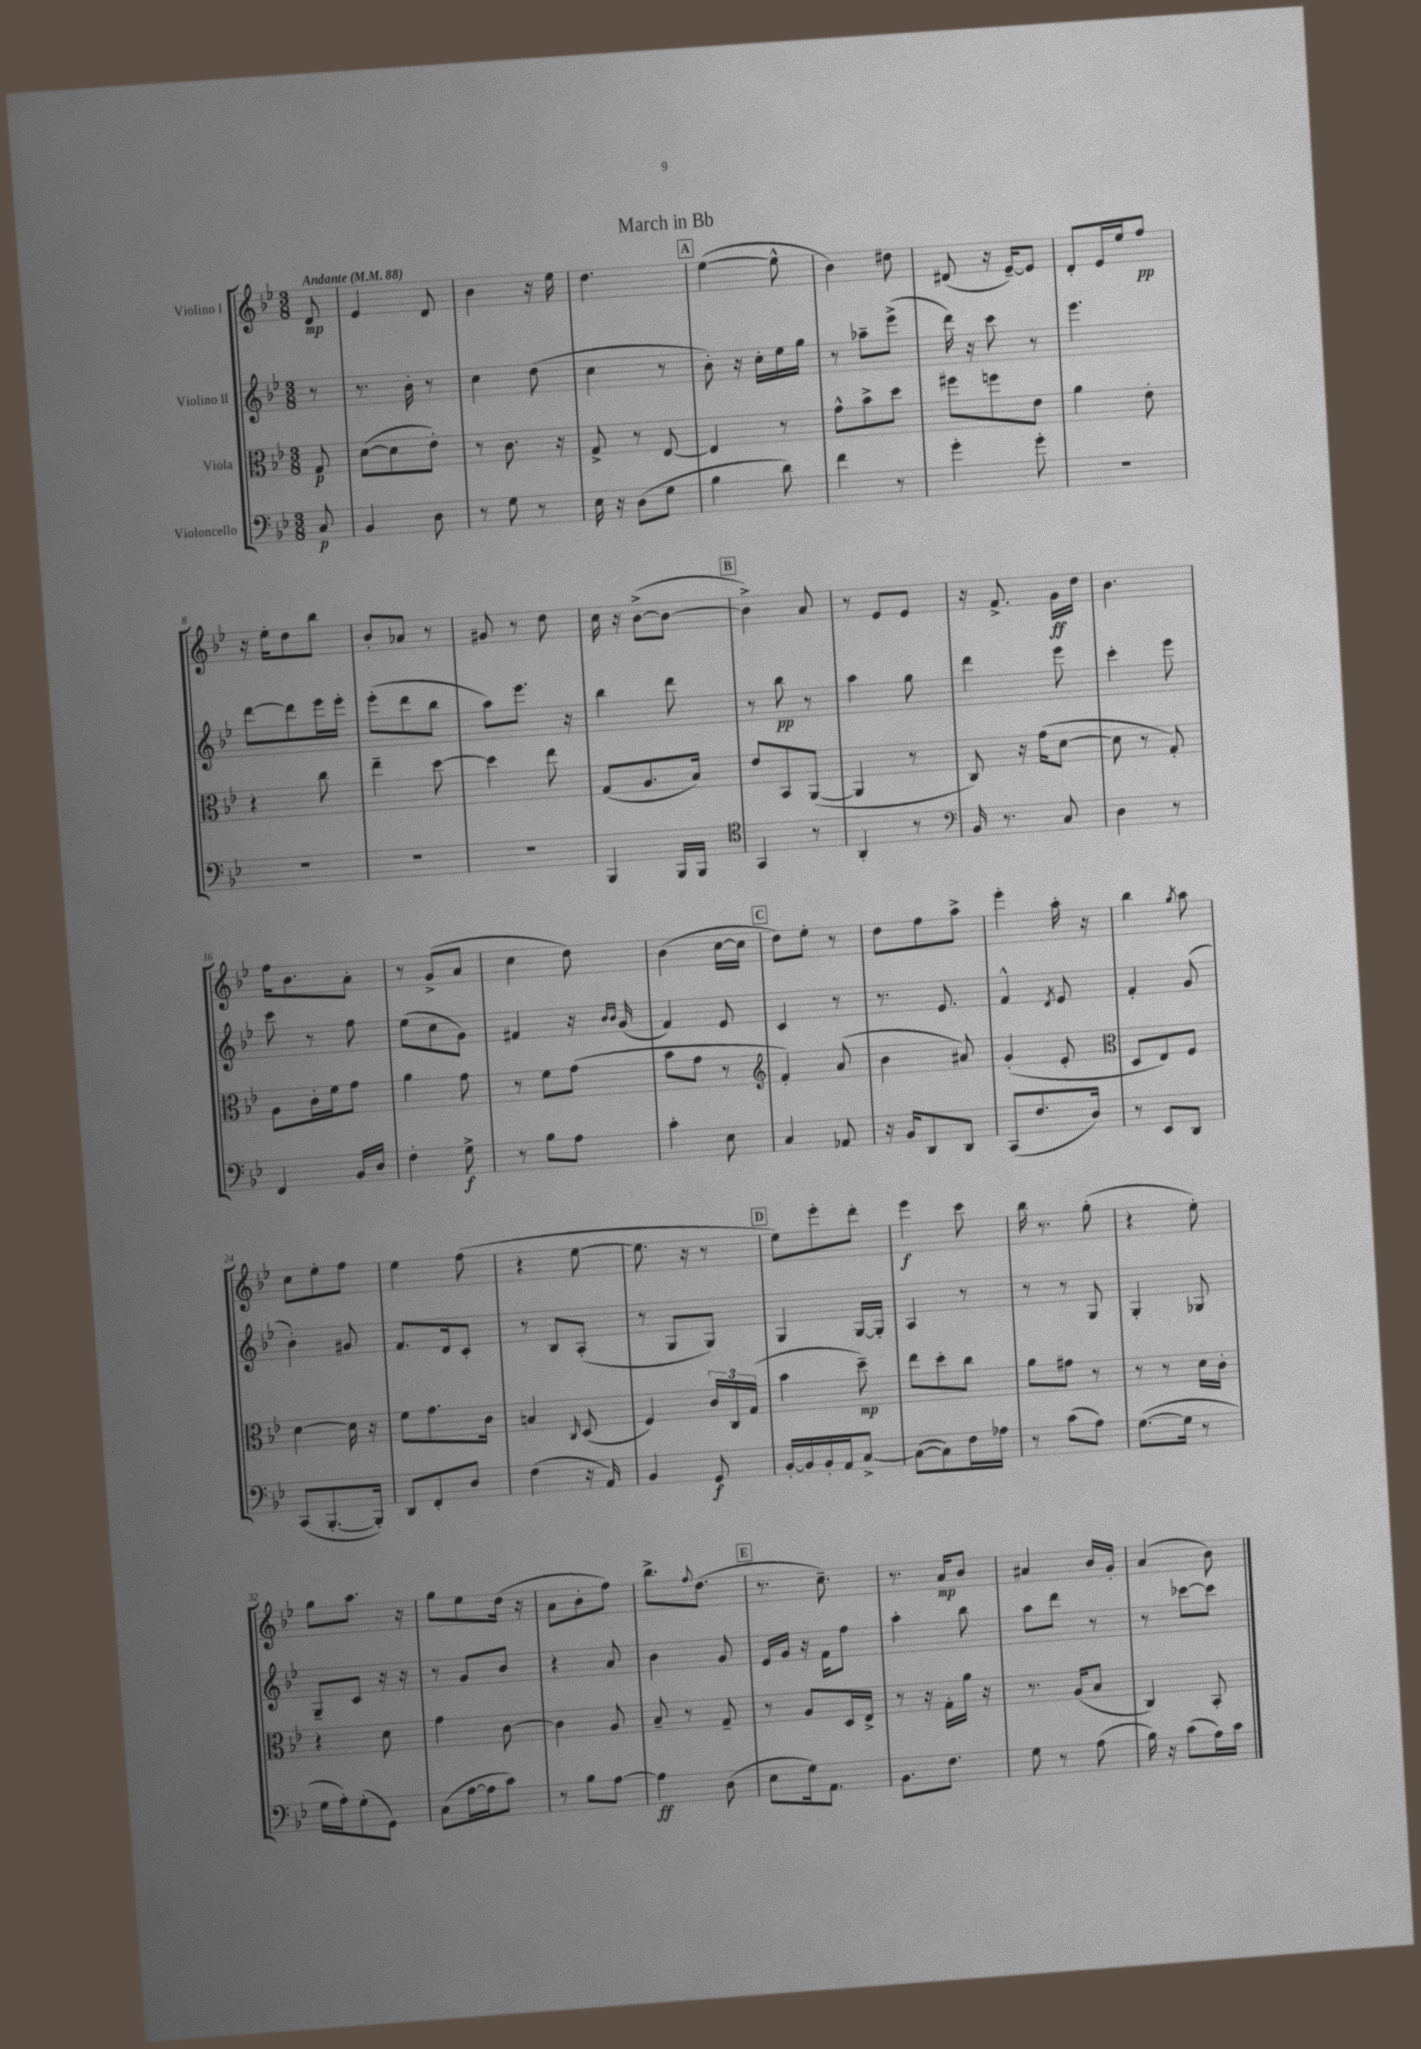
\header { title = "March in Bb" }
<<
\new StaffGroup <<
\new Staff = "s0" \with { instrumentName = "Violino I" } {
    \clef treble \key bes \major \numericTimeSignature \time 3/8 \partial 8 \tempo "Andante" 4 = 88
    d'8\mp |
    ees'4 d'8 |
    bes'4 r16 ees''16 |
    d''4. |
    \mark \markup { \box "A" } ees''4~( ees''8-^ |
    bes'4) dis''8 |
    dis'8( r16 ees'16~--) ees'8 |
    d'8-. ees'16 ees''16 f''8\pp |
    r16 ees''16-. d''8 bes''8 |
    bes'8-. aes'8 r8 |
    gis'8 r8 d''8 |
    c''16 r16 bes'8~->( bes'8~ |
    \mark \markup { \box "B" } bes'4->) a'8 |
    r8 ees'8 ees'8 |
    r16 f'8.-> g'16\ff d''16 |
    bes'4. |
    f''16 bes'8. a'8-. |
    r8 g'8->( a'8 |
    c''4 d''8) |
    bes'4( c''16~ c''16 |
    \mark \markup { \box "C" } d''8) ees''8-. r8 |
    d''8 f''8 a''8-> |
    ees'''4-. a''16-. r16 |
    bes''4 \acciaccatura { g''8 } a''8 |
    c''8 ees''8-. f''8 |
    ees''4 f''8( |
    r4 ees''8~ |
    ees''8. r16 r8 |
    \mark \markup { \box "D" } ees''8) ees'''8-. d'''8-. |
    ees'''4\f c'''8 |
    bes''16 r8. g''8-.( |
    r4 ees''8-.) |
    g''8 a''8. r16 |
    g''8 ees''8 d''16( r16 |
    a'8 bes'8-. f''8) |
    bes''8.-> \appoggiatura { f''8 } d''8.( |
    \mark \markup { \box "E" } r8. c''8.--) |
    r8. a'16\mp bes'8 |
    ais'4 bes'16 g'16-. |
    a'4( bes'8) \bar "|." |
}
\new Staff = "s1" \with { instrumentName = "Violino II" } {
    \clef treble \key bes \major \numericTimeSignature \time 3/8 \partial 8
    r8 |
    r8. bes'16-. r8 |
    c''4 d''8( |
    c''4 r8 |
    \mark \markup { \box "A" } bes'8-.) r16 c''16-. ees''16 g''16 |
    r8 aes''8-- ees'''8->( |
    d'''16) r16 c'''8 r8 |
    ees'''4. |
    d'''8~ d'''8 ees'''16 ees'''16-. |
    ees'''8-.( d'''8 bes''8 |
    a''8) ees'''8. r16 |
    bes''4 d'''8 |
    \mark \markup { \box "B" } r8 bes''8\pp r8 |
    a''4 g''8 |
    d'''4 ees'''8 |
    c'''4-. ees'''8 |
    c'''8 r8 f''8 |
    ees''8( c''8 g'8) |
    fis'4 r16 \grace { bes'16 bes'16 } g'16( |
    f'4) ees'8 |
    \mark \markup { \box "C" } c'4 r8 |
    r8. ees'8. |
    f'4-^ \acciaccatura { d'8 } ees'8 |
    f'4-. g'8( |
    bes'4-.) gis'8 |
    f'8. d'16 c'8-. |
    r8 bes8 a8-.( |
    r8 g8 g8) |
    \mark \markup { \box "D" } g4 g16~ g16-. |
    a4 r8 |
    r8 r8 g8 |
    g4-. ges8 |
    g8-- c'8 r16 r16 |
    r8 g'8 bes'8 |
    r4 a'8 |
    bes'4 g'8 |
    \mark \markup { \box "E" } ees'16 g'16 r16 f'16 f''8 |
    a''4-. bes''8 |
    a''8 d'''8 r8 |
    r8 ces'''8~ ces'''8 \bar "|." |
}
\new Staff = "s2" \with { instrumentName = "Viola" } {
    \clef alto \key bes \major \numericTimeSignature \time 3/8 \partial 8
    g8\p |
    d'8~( d'8 ees'8-.) |
    r8 c'8. r16 |
    g8-> r8 ees8~ |
    \mark \markup { \box "A" } ees4 r8 |
    g'8-^ bes'8-> d''8 |
    fis''8 f''8 ees'8 |
    a'4 ees'8-. |
    r4 c''8 |
    ees''4-- d''8~ |
    d''4 ees''8 |
    g8( a8. bes16) |
    \mark \markup { \box "B" } ees'8 bes,8 a,8~( |
    a,4 r8 |
    c8) r16 g'16( d'8~ |
    d'8 r8 g8-.) |
    a8 c'16-. f'16 g'8 |
    a'4 g'8 |
    r8 f'8 g'8( |
    bes'8 g'8 r8 |
    \mark \markup { \box "C" } \clef treble f'4-.) a'8( |
    bes'4 ais'8) |
    g'4-.( ees'8-. |
    \clef alto d8 ees8) f8 |
    d'4~ d'16 r16 |
    f'8 g'8. c'16 |
    b4 \grace { c16 } d8( |
    f4) \tuplet 3/2 { c'16 c16 g16( } |
    \mark \markup { \box "D" } bes'4 d''8--\mp) |
    ees''8 d''8-. c''8 |
    a'8 gis'8 r8 |
    r8 r8 d'16 c'16-. |
    r4 d'8 |
    g'4 c'8~ |
    c'4 a8 |
    bes8-- r8 g8-- |
    \mark \markup { \box "E" } r8 a8 d16 ees16-> |
    r8 r16 g16-. a'16 r16 |
    r8. a16( bes8 |
    c4) bes,8-. \bar "|." |
}
\new Staff = "s3" \with { instrumentName = "Violoncello" } {
    \clef bass \key bes \major \numericTimeSignature \time 3/8 \partial 8
    c8\p |
    bes,4 d8 |
    r8 g8 r8 |
    ees16 r16 d8( g8 |
    \mark \markup { \box "A" } bes4 d'8) |
    f'4 r8 |
    g'4-. g'8-. |
    R4. |
    R4. |
    R4. |
    R4. |
    bes,,4 bes,,16 bes,,16 |
    \mark \markup { \box "B" } \clef tenor g,4 r8 |
    a,4-. r8 |
    \clef bass bes,16 r8. c8 |
    d4 r8 |
    f,4 bes,16 d16 |
    f4-. g8->\f |
    r8 bes8 a8 |
    c'4-. ees8 |
    \mark \markup { \box "C" } c4 aes,8 |
    r16 bes,16 d,8 d,8 |
    c,8( f8. d16) |
    r8 ees,8 d,8 |
    c,8( bes,,8.~-. bes,,16-.) |
    d,8 f,8-. d8 |
    f4( r16 a,16) |
    bes,4 g,8\f |
    \mark \markup { \box "D" } bes,16~-. bes,16 bes,16-. a,16 c8~-> |
    c8~( c8) f16 aes16 |
    r8 c'8( a8) |
    g8.~( g16 r8 |
    g16 a16-.) g8-.( g,8) |
    c8( a16~ a16 c'8) |
    r8 bes8 a8~ |
    a4\ff d8( |
    \mark \markup { \box "E" } ees8 g16) a,8. |
    bes,8. f8. |
    g8 r8 a8( |
    bes16) r16 c'8( a16) c'16 \bar "|." |
}
>>
>>
